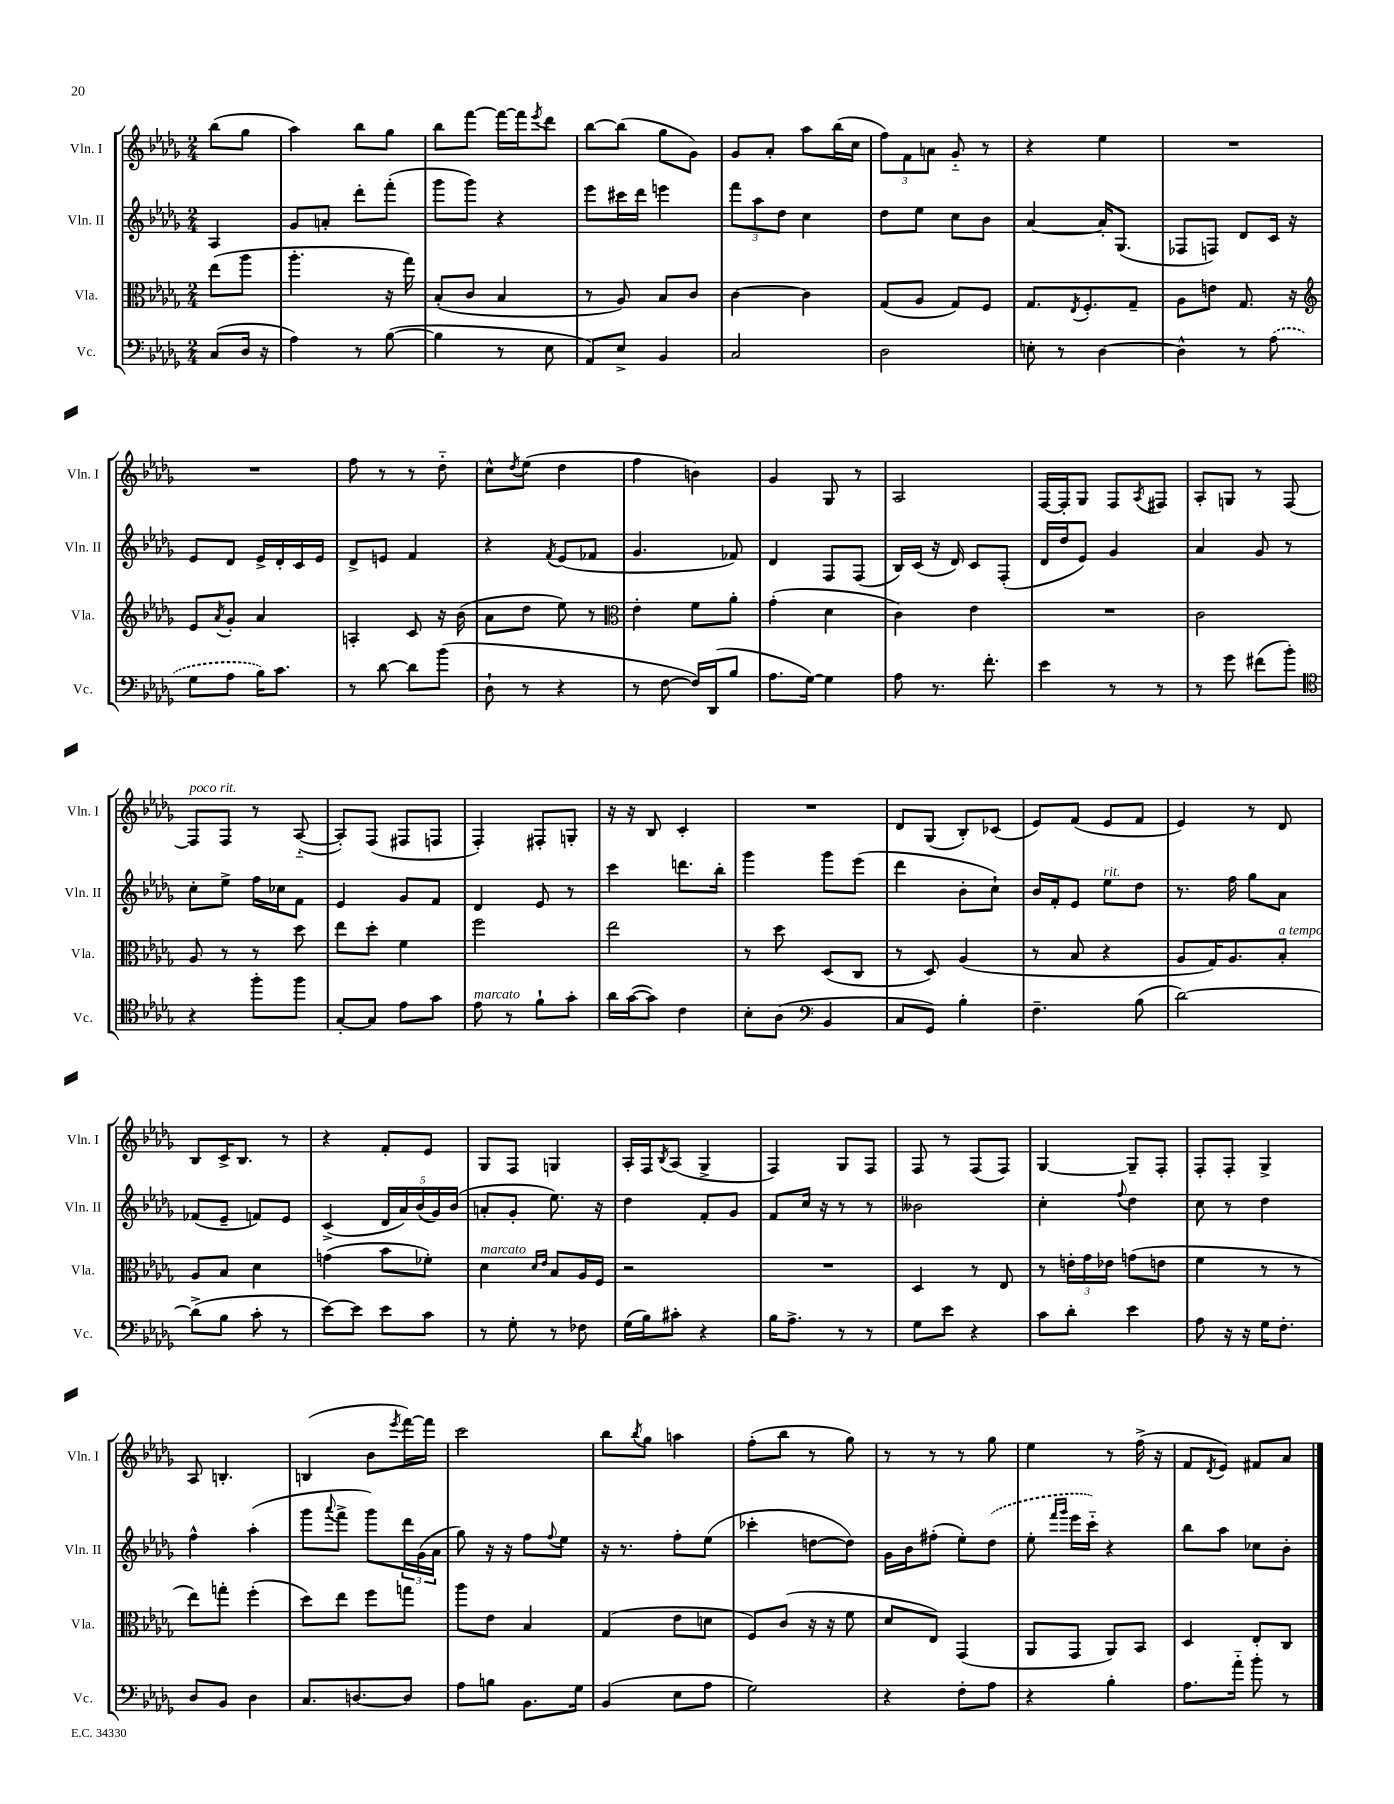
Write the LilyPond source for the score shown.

<<
\new StaffGroup <<
\new Staff = "s0" \with { instrumentName = "Vln. I" shortInstrumentName = "Vln. I" } {
    \clef treble \key des \major \numericTimeSignature \time 2/4 \partial 4
    bes''8( ges''8 |
    aes''4) bes''8 ges''8 |
    bes''8 f'''8~ f'''16~ f'''16 \acciaccatura { ees'''8 } des'''8 |
    bes''8~ bes''8( ges''8 ges'8) |
    ges'8 aes'8-. aes''8 bes''16( c''16 |
    \tuplet 3/2 { f''8) f'8 a'8 } ges'8-_ r8 |
    r4 ees''4 |
    R2 |
    R2 |
    f''8 r8 r8 des''8-_ |
    c''8-^ \acciaccatura { des''8 } ees''8( des''4 |
    f''4 b'4) |
    ges'4 ges8 r8 |
    aes2 |
    f16~ f16-. ges8 f8 \acciaccatura { aes8 } fis8 |
    aes8-. g8 r8 f8~ |
    f8^\markup { \italic "poco rit." } f8 r8 aes8~-_( |
    aes8-.) f8( fis8 f8 |
    f4-.) fis8-. g8-. |
    r16 r16 bes8 c'4-. |
    R2 |
    des'8 ges8( bes8-.) ces'8( |
    ees'8) f'8( ees'8 f'8 |
    ees'4) r8 des'8 |
    bes8 c'16-> bes8. r8 |
    r4 f'8-. ees'8 |
    ges8 f8 g4 |
    aes16-. f16 \acciaccatura { bes8 } aes8( ges4-> |
    f4) ges8 f8 |
    f8 r8 f8( f8) |
    ges4~ ges8-- f8-. |
    f8-. f8-. ges4-> |
    aes8 b4.-. |
    b4( bes'8 \acciaccatura { ees'''8 } f'''16~) f'''16 |
    c'''2 |
    bes''8 \acciaccatura { bes''8 } ges''8 a''4 |
    f''8-.( bes''8 r8 ges''8) |
    r8 r8 r8 ges''8 |
    ees''4 r8 f''16->( r16 |
    f'8 \acciaccatura { des'8 } ees'8) fis'8 aes'8 \bar "|." |
}
\new Staff = "s1" \with { instrumentName = "Vln. II" shortInstrumentName = "Vln. II" } {
    \clef treble \key des \major \numericTimeSignature \time 2/4 \partial 4
    aes4 |
    ges'8 a'8-. des'''8-. f'''8-.( |
    ges'''8 ges'''8) r4 |
    ees'''8 cis'''16 des'''16 e'''4 |
    \tuplet 3/2 { f'''8 aes''8 des''8 } c''4 |
    des''8 ees''8 c''8 bes'8 |
    aes'4~ aes'16-. ges8.( |
    fes8 f8) des'8 c'16 r16 |
    ees'8 des'8 ees'16-> des'16-. c'16 ees'16 |
    des'8-> e'8 f'4 |
    r4 \acciaccatura { f'8 } ees'8( fes'8 |
    ges'4. fes'8) |
    des'4 f8 f8( |
    bes16) c'16( r16 des'16) c'8 f8-.( |
    des'16 des''16 ees'8) ges'4 |
    aes'4 ges'8 r8 |
    c''8-. ees''8-> f''16 ces''16 f'8 |
    ees'4 ges'8 f'8 |
    des'4 ees'8 r8 |
    c'''4 d'''8. bes''16-. |
    ges'''4 ges'''8 ees'''8( |
    des'''4 bes'8-. c''8-!) |
    bes'16 f'16-. ees'8 ees''8^\markup { \italic "rit." } des''8 |
    r8. f''16 ges''8 aes'8 |
    fes'8( ees'8-- f'8) ees'8 |
    c'4->( \tuplet 5/4 { des'16 aes'16) bes'16( ges'16) bes'16( } |
    a'8-. ges'8-. ees''8.) r16 |
    des''4 f'8-. ges'8 |
    f'8 c''16 r16 r8 r8 |
    beses'2 |
    c''4-. \appoggiatura { f''8 } des''4 |
    c''8 r8 des''4 |
    f''4-^ aes''4-.( |
    ges'''8 \appoggiatura { aes'''8 } f'''8-> ges'''8) \tuplet 3/2 { des'''16 ges'16( aes'16 } |
    ges''8) r16 r16 f''8 \appoggiatura { f''8 } ees''8 |
    r16 r8. f''8-. ees''8( |
    ces'''4-. d''8~ d''8) |
    ges'16 bes'16 fis''8-.( ees''8-.) \once \slurDashed des''8( |
    ees''8-. \grace { f'''16 ges'''16 } ees'''16 c'''16-_) r4 |
    bes''8 aes''8 ces''8 bes'8-. \bar "|." |
}
\new Staff = "s2" \with { instrumentName = "Vla." shortInstrumentName = "Vla." } {
    \clef alto \key des \major \numericTimeSignature \time 2/4 \partial 4
    ees''8( aes''8 |
    aes''4.-. r16 ges''16) |
    bes8-.( c'8 bes4 |
    r8 aes8) bes8 c'8 |
    c'4~ c'4 |
    ges8( aes8 ges8) f8 |
    ges8. \acciaccatura { ees8 } f8.-. ges8-- |
    aes8 e'8 ges8. r16 |
    \clef treble ees'8 \acciaccatura { aes'8 } ges'8-. aes'4 |
    a4-. c'8 r16 bes'16( |
    aes'8 des''8 ees''8) r8 |
    \clef alto ees'4-. f'8 aes'8-. |
    ges'4-.( des'4 |
    c'4) ees'4 |
    R2 |
    c'2 |
    aes8 r8 r8 des''8 |
    ees''8 des''8-. f'4 |
    f''2 |
    ees''2 |
    r8 des''8 des8( c8 |
    r8 des8) aes4( |
    r8 bes8 r4 |
    aes8 ges16) aes8. bes8-.^\markup { \italic "a tempo" } |
    aes8 bes8 des'4 |
    g'4( bes'8 fes'8-.) |
    des'4^\markup { \italic "marcato" } \grace { des'16 ees'16 } bes8 aes16 f16 |
    r2 |
    R2 |
    des4 r8 ees8 |
    r8 \tuplet 3/2 { e'16-. ges'16 ees'16 } g'8( e'8 |
    f'4 r8 r8 |
    ees''8) g''8-. f''4-.( |
    des''8) ees''8 f''8 g''8 |
    aes''8 ees'8 bes4 |
    ges4( ees'8 d'8 |
    f8) c'8( r16 r16 f'8 |
    des'8 ees8) ges,4( |
    aes,8 ges,8 aes,8) bes,8 |
    des4 ees8-. c8 \bar "|." |
}
\new Staff = "s3" \with { instrumentName = "Vc." shortInstrumentName = "Vc." } {
    \clef bass \key des \major \numericTimeSignature \time 2/4 \partial 4
    c8( des16 r16 |
    aes4) r8 bes8~( |
    bes4 r8 ees8 |
    aes,8) ees8-> bes,4 |
    c2 |
    des2 |
    e8-. r8 des4~ |
    des4-^ r8 \once \slurDashed aes8( |
    ges8 aes8 bes16) c'8. |
    r8 des'8~ des'8 bes'8( |
    des8-! r8 r4 |
    r8 f8~ f16) des,16( bes8 |
    aes8. ges16~) ges4 |
    aes8 r8. f'8.-. |
    ees'4 r8 r8 |
    r8 ges'8 fis'8( bes'8-.) |
    \clef tenor r4 f''8-. f''8 |
    ges8~-. ges8 ees'8 ges'8 |
    ees'8^\markup { \italic "marcato" } r8 f'8-! ges'8-. |
    aes'16 ges'16~( ges'8) c'4 |
    bes8-. aes8( \clef bass bes,4 |
    c8 ges,8) bes4-. |
    f4.-- bes8( |
    des'2~) |
    des'8->( bes8 c'8-. r8 |
    ees'8~) ees'8 ees'8 c'8 |
    r8 ges8-. r8 fes8 |
    ges16( bes16) cis'8-. r4 |
    bes16 aes8.-> r8 r8 |
    ges8 ees'8 r4 |
    c'8 des'8-. ees'4 |
    aes8 r16 r16 ges16 f8.-. |
    des8 bes,8 des4 |
    c8. d8.~ d8 |
    aes8 b8 bes,8. ges16 |
    bes,4( ees8 aes8 |
    ges2) |
    r4 f8-. aes8 |
    r4 bes4-. |
    aes8. aes'16-_ bes'8-. r8 \bar "|." |
}
>>
>>
\layout { \context { \Score \remove "Bar_number_engraver" } }
